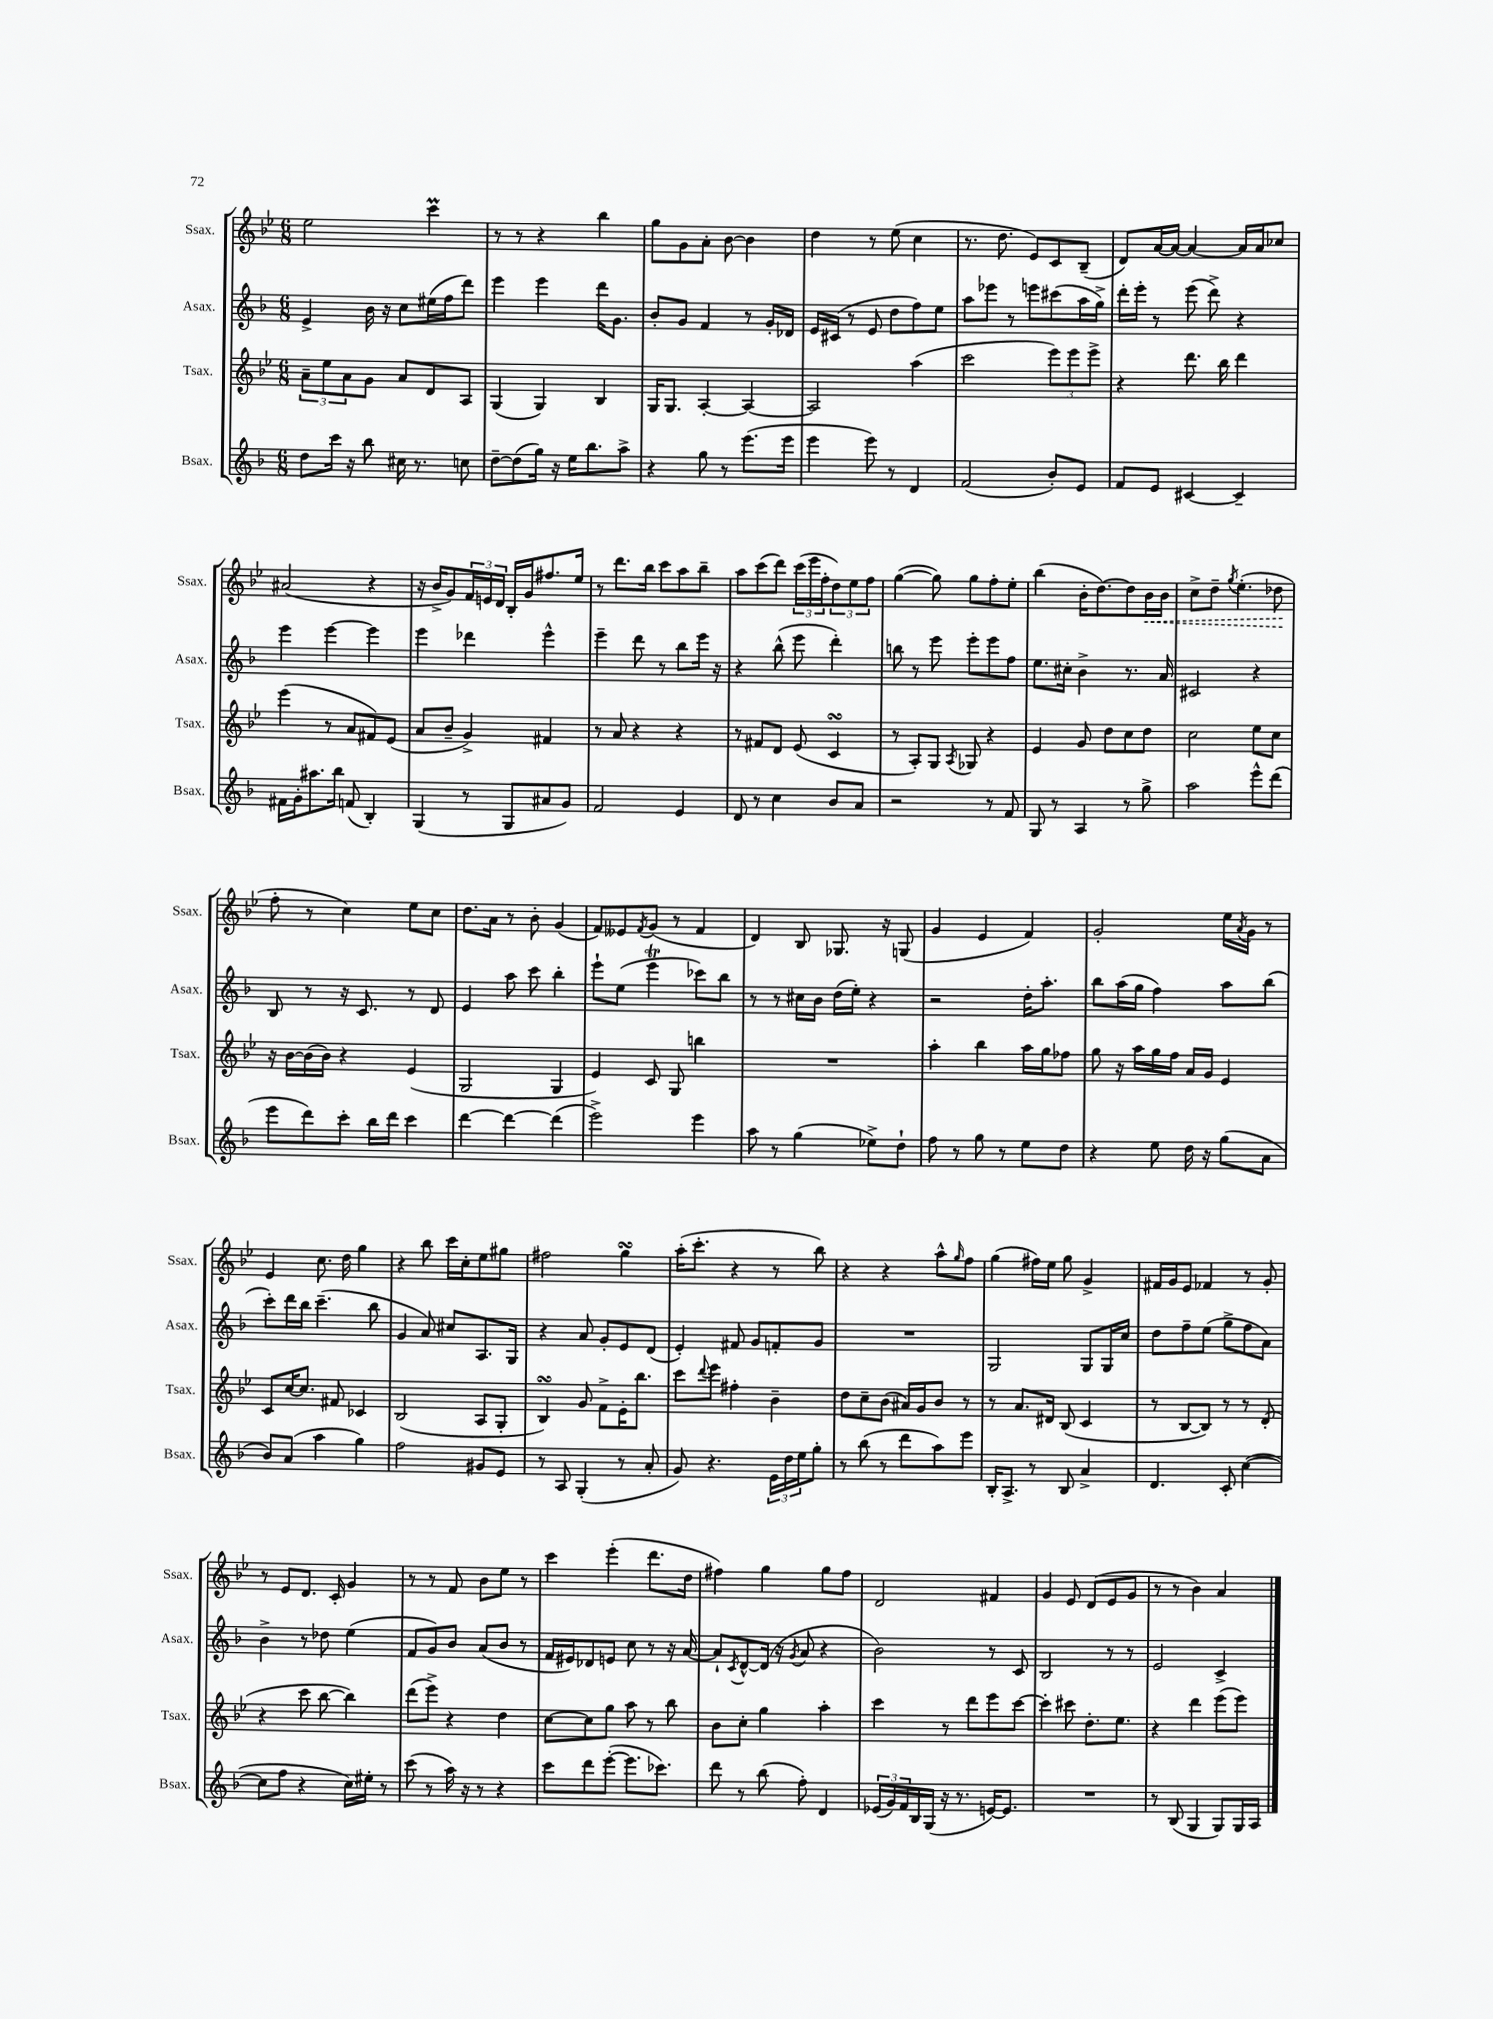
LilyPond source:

<<
\new StaffGroup <<
\new Staff = "s0" \with { instrumentName = "Ssax." shortInstrumentName = "Ssax." } {
    \clef treble \key bes \major \numericTimeSignature \time 6/8
    ees''2 c'''4\prall |
    r8 r8 r4 bes''4 |
    g''8 g'8 a'8-. bes'8~ bes'4 |
    d''4 r8 ees''8( c''4 |
    r8. d''8. ees'8) c'8 bes8--( |
    d'8) a'16~ a'16~ a'4~ a'16 a'16 ces''8 |
    ais'2( r4 |
    r16 bes'16-> g'8) \tuplet 3/2 { f'16 e'16 d'16 } bes16-. g'16 fis''8. ees''16 |
    r8 d'''8. bes''16 c'''8 a''8 bes''8-- |
    a''8 c'''8( d'''8) \tuplet 3/2 { c'''16( ees'''16 f''16-. } \tuplet 3/2 { d''8) ees''8 f''8 } |
    g''4~( g''8) g''8 f''8-. ees''8-. |
    bes''4( bes'16-. d''8.~) d''8 \once \override Hairpin.style = #'dashed-line bes'16\< bes'16 |
    c''8-> d''8-- \acciaccatura { g''8 } ees''4.-.( des''8\! |
    f''8-. r8 c''4) ees''8 c''8 |
    d''8. a'16 r8 bes'8-. g'4( |
    f'8) eeses'8 \acciaccatura { f'8 } g'8( r8 f'4 |
    d'4) bes8 ges8. r16 g8( |
    g'4 ees'4 f'4) |
    g'2-. ees''16 \acciaccatura { a'8 } g'16 r8 |
    ees'4 c''8. d''16 g''4 |
    r4 bes''8 c'''16 c''16-. ees''8 gis''8 |
    fis''2 g''4\turn |
    a''16-.( c'''8.-. r4 r8 bes''8) |
    r4 r4 a''8-^ \grace { g''16 } f''8 |
    g''4( fis''16) ees''16 g''8 g'4-> |
    fis'16 g'16 ees'8 fes'4 r8 g'8-. |
    r8 ees'8 d'8. c'16-. g'4 |
    r8 r8 f'8 bes'8 ees''8 r8 |
    c'''4 ees'''4-.( d'''8. d''16 |
    fis''4) g''4 g''8 fis''8 |
    d'2 fis'4 |
    g'4 ees'8 d'8( ees'8 g'8 |
    r8 r8 bes'4) a'4 \bar "|." |
}
\new Staff = "s1" \with { instrumentName = "Asax." shortInstrumentName = "Asax." } {
    \clef treble \key f \major \numericTimeSignature \time 6/8
    e'4-> bes'16 r16 c''8 eis''16( f''16 d'''8) |
    e'''4 e'''4 d'''16 g'8. |
    bes'8-. g'8 f'4 r8 g'16-. des'16 |
    e'16 cis'16( r8 e'8 d''8 f''8) e''8 |
    a''8 ees'''8 r8 e'''8 cis'''8( a''16 g''16->) |
    d'''16-. e'''16-. r8 e'''8( d'''8->) r4 |
    e'''4 e'''4~ e'''4 |
    e'''4 des'''4 e'''4-^ |
    e'''4-- d'''8 r8 bes''8 e'''16 r16 |
    r4 bes''8-^( e'''8 d'''4-.) |
    b''8 r8 e'''8 e'''8-. e'''8 f''8 |
    e''8. cis''16-. bes'4-> r8. a'16 |
    cis'2 r4 |
    bes8 r8 r16 c'8. r8 d'8 |
    e'4 a''8 c'''8 bes''4-. |
    e'''8-! e''8( e'''4\trill ces'''8) bes''8 |
    r8 r8 cis''16 bes'16 d''16( e''16-.) r4 |
    r2 d''16-. a''8.-. |
    bes''8 a''16( g''16 f''4) a''8 bes''8( |
    c'''8-.) d'''16 bes''16 c'''4.--( bes''8 |
    g'4 a'8) cis''8 a8. g16 |
    r4 a'8 g'8-. e'8 d'8( |
    e'4-.) fis'8 g'8 f'8-. g'8 |
    R2. |
    g2 g8 g16 c''16 |
    d''8 f''8-- e''8( g''8-> f''8 a'8) |
    bes'4-> r8 des''8 e''4( |
    f'8 g'8) bes'8 a'8( bes'8 r8 |
    f'16 eis'16) des'8 e'8 c''8 r8 r16 a'16~ |
    a'8-! \acciaccatura { c'8 } d'8~-^ d'16( r16 \acciaccatura { g'8 } a'8 r4 |
    bes'2) r8 c'8 |
    bes2 r8 r8 |
    e'2 c'4-> \bar "|." |
}
\new Staff = "s2" \with { instrumentName = "Tsax." shortInstrumentName = "Tsax." } {
    \clef treble \key bes \major \numericTimeSignature \time 6/8
    \tuplet 3/2 { a'8-- ees''8 a'8 } g'8 a'8 d'8 a8 |
    g4( g4) bes4 |
    g16 g8. a4~-. a4~ |
    a2 a''4( |
    c'''2 \tuplet 3/2 { ees'''8) ees'''8 ees'''8-> } |
    r4 d'''8. bes''16 d'''4 |
    ees'''4( r8 a'8 fis'8) ees'8( |
    a'8 bes'8-- g'4->) fis'4 |
    r8 a'8 r4 r4 |
    r8 fis'8 d'8 ees'8( c'4\turn |
    r8 a8-.) g8 \acciaccatura { a8 } ges8 r4 |
    ees'4 g'8 d''8 c''8 d''8 |
    c''2 ees''8 c''8 |
    r16 bes'16~ bes'16( bes'16) r4 ees'4( |
    g2 g4 |
    ees'4) c'8 g8 b''4 |
    R2. |
    a''4-. bes''4 a''16 g''16 fes''8 |
    g''8 r16 a''16 g''16 f''16 a'16 g'16 ees'4 |
    c'8 c''16~ c''8. fis'8 ces'4 |
    bes2( a8 g8-. |
    bes4\turn) g'8 f'8-> ees'16-. bes''8. |
    c'''8 \appoggiatura { d'''8 } ees'''8 fis''4-. bes'4-- |
    d''8 c''8-- bes'8( ais'16) g'16 bes'8 r8 |
    r8 a'8. dis'16 bes8( c'4 |
    r8 bes8~ bes8) r8 r8 d'8-.( |
    r4 c'''8 bes''8~ bes''4) |
    d'''8( ees'''8->) r4 d''4 |
    c''8~ c''8 g''8 a''8 r8 bes''8 |
    bes'8 c''8-. g''4 a''4-. |
    c'''4 r8 d'''8 ees'''8 c'''8~ |
    c'''4-. cis'''8 d''8.-. ees''8. |
    r4 d'''4 ees'''8( ees'''8) \bar "|." |
}
\new Staff = "s3" \with { instrumentName = "Bsax." shortInstrumentName = "Bsax." } {
    \clef treble \key f \major \numericTimeSignature \time 6/8
    d''8 c'''16 r16 bes''8 cis''16 r8. c''8 |
    d''8~-- d''8( g''16) r16 e''16 bes''8. a''8-> |
    r4 g''8 r8 e'''8.( e'''16 |
    e'''4 e'''8) r8 d'4 |
    f'2( bes'8-.) e'8 |
    f'8 e'8 cis'4~ cis'4-- |
    fis'16 g'16-. ais''8. bes''16 f'8( bes4-.) |
    g4( r8 g8 ais'8 g'8) |
    f'2 e'4 |
    d'8 r8 c''4 bes'8 a'8 |
    r2 r8 f'8 |
    g8 r8 a4 r8 g''8-> |
    a''2 e'''8-^ d'''8( |
    e'''8 d'''8) c'''8-. bes''16 d'''16 c'''4 |
    d'''4~ d'''4~ d'''4( |
    e'''2->) e'''4 |
    a''8 r8 g''4( ees''8->) d''8-! |
    f''8 r8 g''8 r8 e''8 d''8 |
    r4 e''8 d''16 r16 g''8( a'8 |
    bes'8) a'8( a''4 g''4) |
    f''2 gis'8 e'8 |
    r8 a8 g4-.( r8 a'8-. |
    g'8) r4. \tuplet 3/2 { e'16 d''16 e''16 } g''8-. |
    r8 bes''8( r8 d'''8 a''8) e'''8 |
    bes16-. a8.-> r8 bes8 a'4-> |
    d'4. c'8-. c''4~( |
    c''8 f''8 r4 c''16) eis''16-. r8 |
    c'''8( r8 a''16) r16 r8 r4 |
    c'''8 d'''8 e'''8~-.( e'''8. ces'''8.) |
    d'''8 r8 bes''8( f''8-.) d'4 |
    \tuplet 3/2 { ees'16( g'16) f'16 } bes16 g16( r16 r8. e'16~) e'8. |
    R2. |
    r8 bes8( g4 g8) g16 a16 \bar "|." |
}
>>
>>
\layout { \context { \Score \remove "Bar_number_engraver" } }
